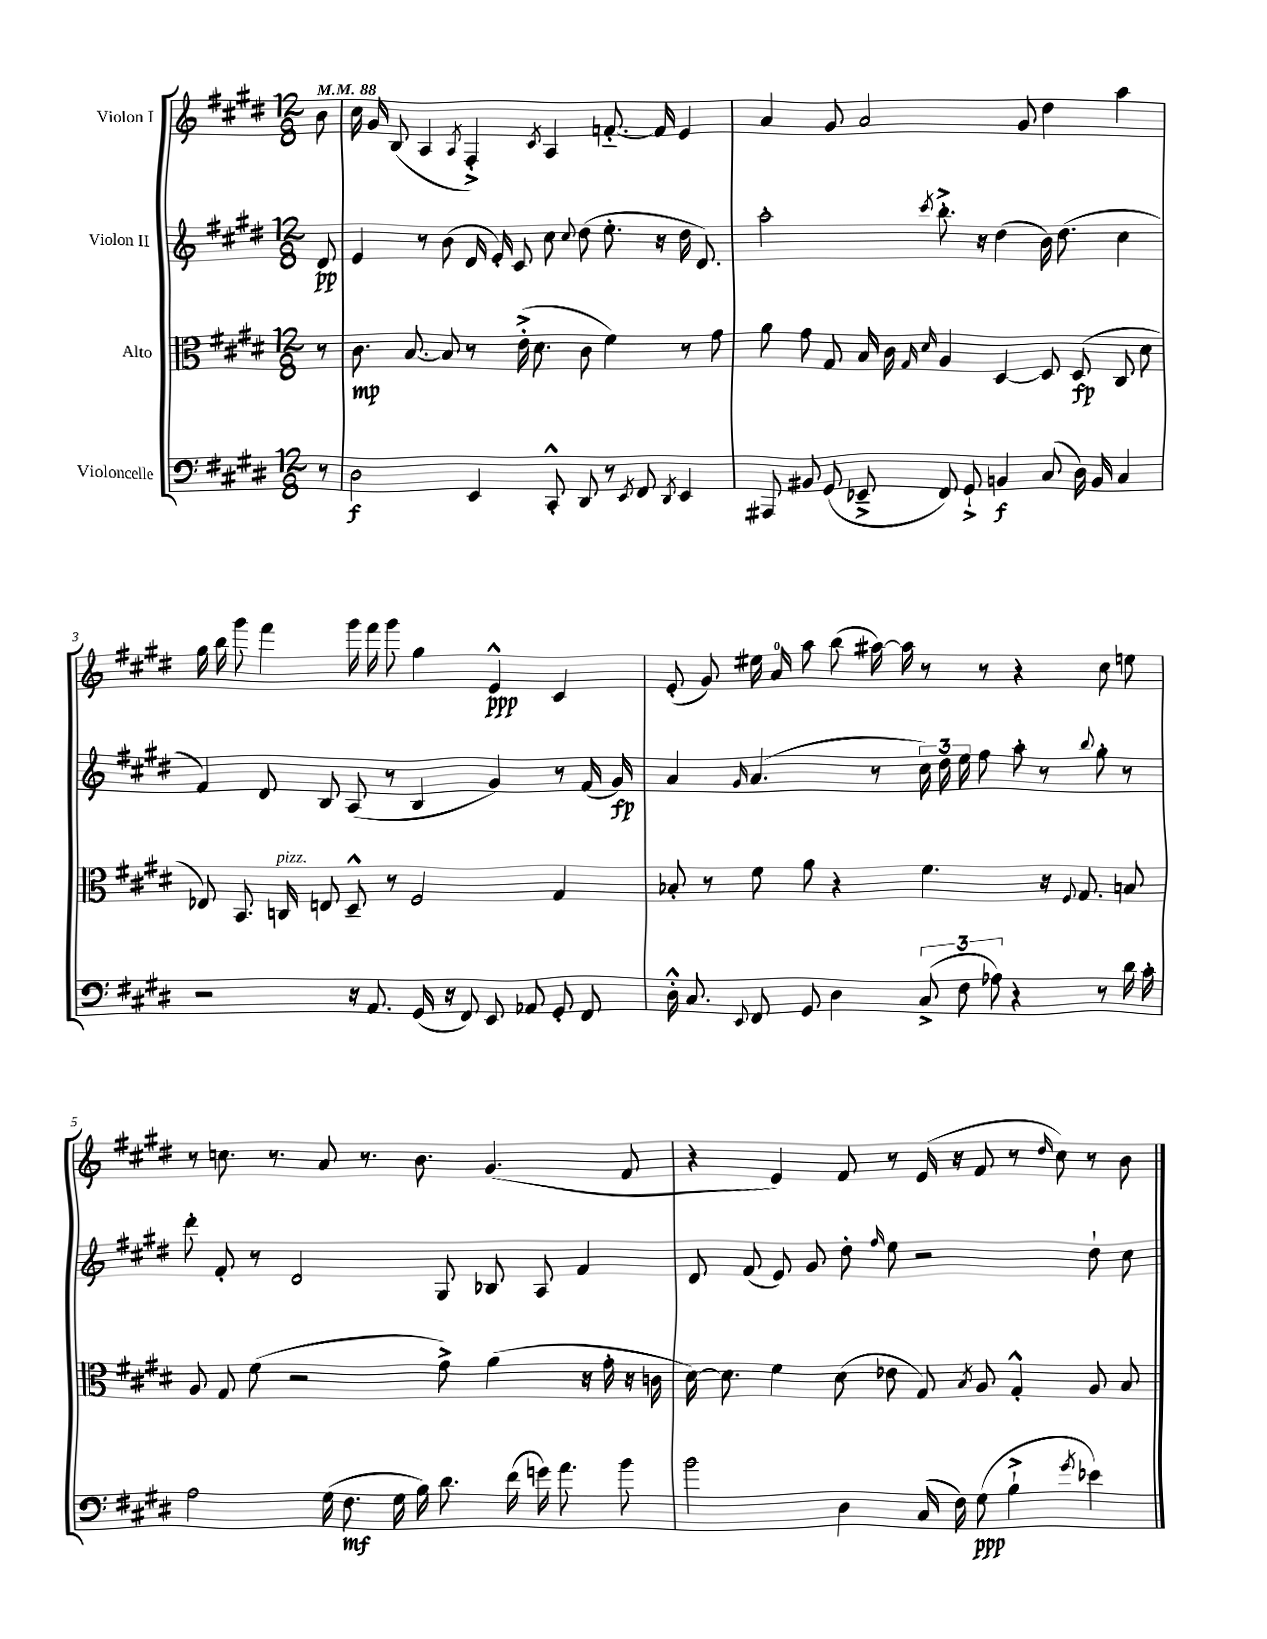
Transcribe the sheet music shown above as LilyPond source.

<<
\new StaffGroup <<
\new Staff = "s0" \with { instrumentName = "Violon I" } {
    \clef treble \key e \major \numericTimeSignature \time 12/8 \partial 8 \tempo 4 = 88
    \autoBeamOff b'8 |
    cis''16 gis'16 b8( a4 \acciaccatura { a8 } fis4-.->) \acciaccatura { cis'8 } a4 f'8.~-_ f'16 e'4 |
    a'4 gis'8 a'2 gis'8 dis''4 a''4 |
    gis''16 b''16 gis'''8 fis'''4 gis'''16 fis'''16 gis'''8 gis''4 e'4-^\ppp cis'4 |
    e'8-.( gis'8) eis''16 a'16-0 a''8 b''8( ais''16~) ais''16 r8 r8 r4 cis''8 e''8 |
    r8 c''8. r8. a'8 r8. b'8. gis'4.( fis'8 |
    r4 e'4) fis'8 r8 e'16( r16 fis'8 r8 \grace { dis''16 } cis''8) r8 b'8 \bar "|." |
}
\new Staff = "s1" \with { instrumentName = "Violon II" } {
    \clef treble \key e \major \numericTimeSignature \time 12/8 \partial 8
    \autoBeamOff dis'8\pp |
    e'4 r8 b'8( dis'16 e'16-.) cis'8 cis''8 \appoggiatura { cis''8 } dis''8( e''8.-. r16 dis''16 dis'8.) |
    a''2-. \acciaccatura { cis'''8 } b''8.-.-> r16 dis''4( b'16) dis''8.( cis''4 |
    fis'4) dis'8 b8 a8( r8 b4 gis'4) r8 fis'16( gis'16\fp) |
    a'4 \grace { gis'16 } a'4.( r8 \tuplet 3/2 { cis''16) dis''16 e''16 } fis''8 a''8-. r8 \appoggiatura { b''8 } gis''8-. r8 |
    dis'''8-. fis'8-. r8 dis'2 gis8 bes8 a8 fis'4 |
    dis'8 fis'8( e'8) gis'8 dis''8-. \grace { fis''16 } e''8 r2 dis''8-! cis''8 \bar "|." |
}
\new Staff = "s2" \with { instrumentName = "Alto" } {
    \clef alto \key e \major \numericTimeSignature \time 12/8 \partial 8
    \autoBeamOff r8 |
    cis'8.\mp b8.~ b8 r8 e'16-.->( dis'8. cis'8 fis'4) r8 gis'8 |
    a'8 gis'8 gis8 b16 cis'16 \grace { gis16 dis'16 } a4 dis4~ dis8 dis8\fp( cis8 dis'8 |
    ees8) b,8. c16^\markup { \italic "pizz." } e8 dis8---^ r8 fis2 gis4 |
    bes8-. r8 fis'8 a'8 r4 fis'4. r16 \appoggiatura { fis8 } gis8. b8 |
    a8 gis8 fis'8( r2 gis'8->) a'4( r16 gis'16-. r16 c'16 |
    dis'16~) dis'8. fis'4 dis'8( ees'8 gis8) \acciaccatura { b8 } a8 gis4-.-^ a8 b8 \bar "|." |
}
\new Staff = "s3" \with { instrumentName = "Violoncelle" } {
    \clef bass \key e \major \numericTimeSignature \time 12/8 \partial 8
    \autoBeamOff r8 |
    dis2\f e,4 cis,8-.-^ dis,8 r8 \acciaccatura { e,8 } fis,8 \acciaccatura { dis,8 } e,4 |
    ais,,8 bis,8 gis,8( ees,8---> fis,8) gis,8-!-> b,4\f cis8( dis16) b,16 cis4 |
    r2 r16 a,8. gis,16( r16 fis,8) e,8 aes,8 gis,8-. fis,8 |
    dis16-.-^ cis8. \appoggiatura { e,8 } fis,8 gis,8 dis4 \tuplet 3/2 { cis8->( fis8 aes8) } r4 r8 dis'16 cis'16-. |
    a2 gis16( fis8.\mf gis16 b16) dis'8. fis'16( g'16) a'8. b'8 |
    b'2 dis4 cis16( fis16) gis8\ppp( b4-!-> \acciaccatura { gis'8 } ees'4) \bar "|." |
}
>>
>>
